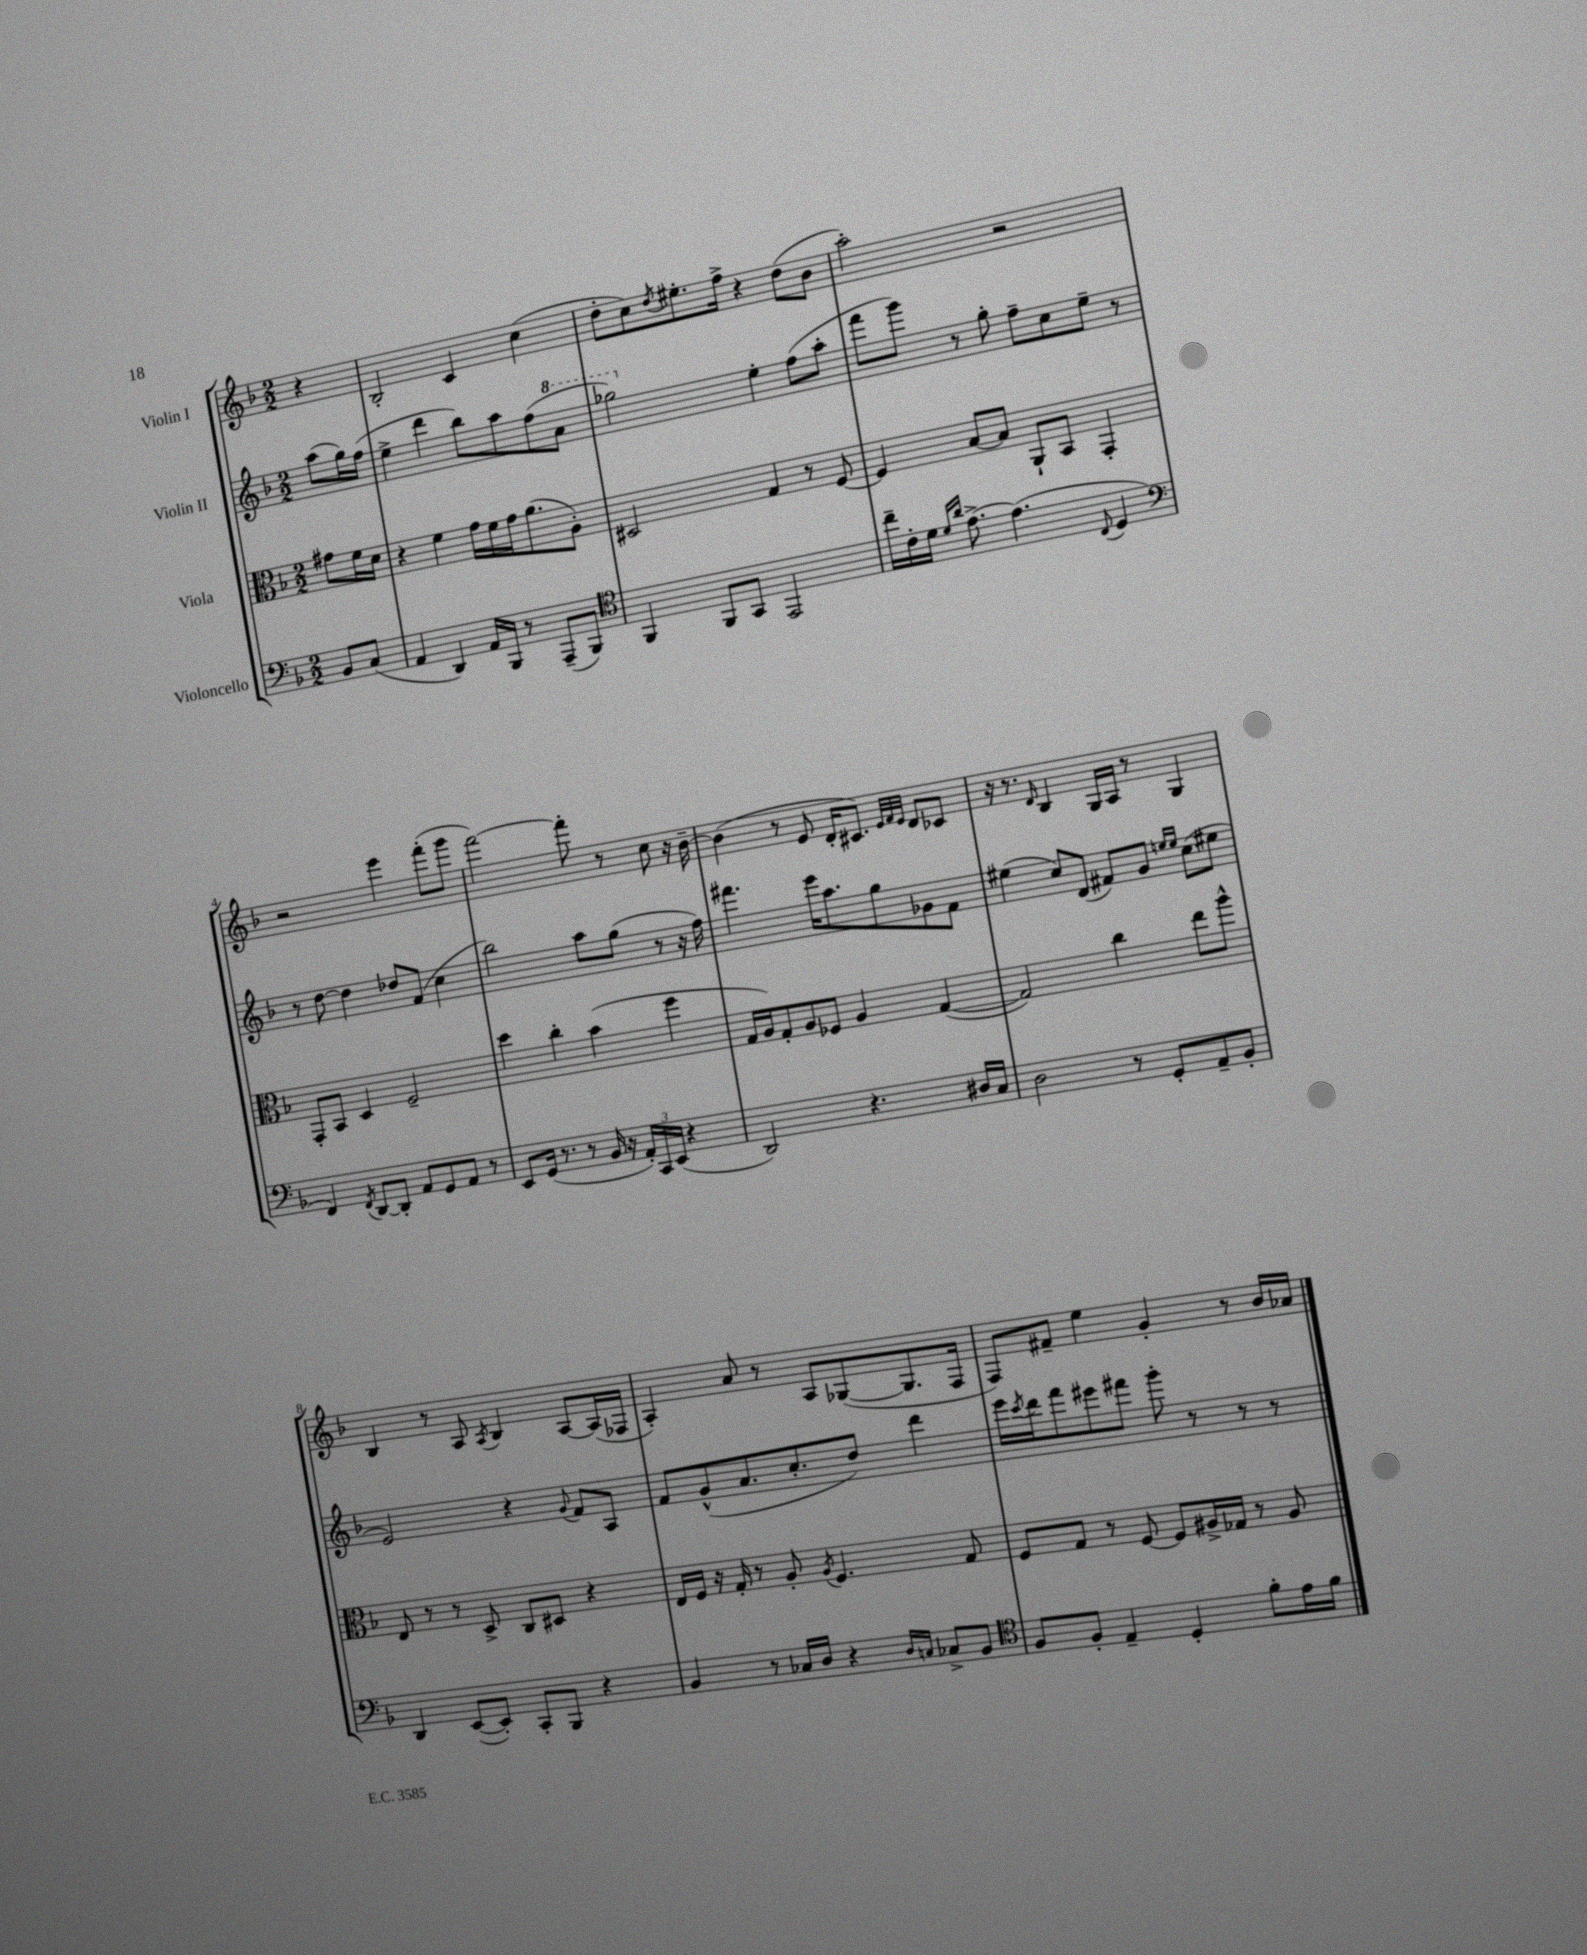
<<
\new StaffGroup <<
\new Staff = "s0" \with { instrumentName = "Violin I" } {
    \clef treble \key f \major \numericTimeSignature \time 2/2 \partial 4
    r4 |
    bes2-. c'4 c''4( |
    d''8-. c''8) \acciaccatura { d''8 } eis''8.-. f''16-> r4 d''8( bes'8 |
    a''2-.) r2 |
    r2 e'''4 f'''8-.( g'''8 |
    f'''2~) f'''8-. r8 c''8 r16 bes'16~-- |
    bes'4( r8 e'8 d'16-. cis'8.) \grace { e'32 f'32 e'32 } d'8 ces'8 |
    r16 r8. \grace { d'16 } bes4 g16 a16 r8 g4 |
    bes4 r8 a8 \acciaccatura { a8 } bes4 a8~ a16( fes16 |
    a4-.) a'8 r8 a8 ges8~( ges8. f16 |
    f8) fis'8-- e''4 g'4-. r8 bes'16 aes'16 \bar "|." |
}
\new Staff = "s1" \with { instrumentName = "Violin II" } {
    \clef treble \key f \major \numericTimeSignature \time 2/2 \partial 4
    a''8( g''16) f''16( |
    e''4-> d'''4 bes''8) a''8 f''8( \ottava #1 a''8 |
    ges'''2) \ottava #0 e''4-. f''8( a''8-. |
    f'''8 g'''8) r8 g''8-. f''8-- c''8 e''8-- r8 |
    r8 d''8~ d''4 des''8 f'8( c''4 |
    bes''2) a''8 g''8( r8 r16 f''16) |
    fis'''4. e'''16 a''8. g''8 ges'8 f'8 |
    eis''4( c''8) d'8( fis'8) g'8 \grace { e''16 e''16 } c''8( eis''8 |
    e'2) r4 \appoggiatura { g'8 } f'8 a8 |
    f'8 g'8-^( a'8. c''8.-. d''8) d'''4 |
    e'''16 \acciaccatura { c'''8 } d'''16 f'''8 eis'''8 fis'''8 g'''8-. r8 r8 r8 \bar "|." |
}
\new Staff = "s2" \with { instrumentName = "Viola" } {
    \clef alto \key f \major \numericTimeSignature \time 2/2 \partial 4
    gis'8 f'16 d'16 |
    r4 f'4 g'16 f'16 g'16 a'8.( a8-.) |
    dis2 g4 r8 f8~ |
    f4 bes8~ bes8 a,8-! bes,8 g,4-. |
    g,8-. bes,8 d4 f2-- |
    d''4 c''4-. bes'4( f''4 |
    g16 a16) g8-. a8 fes8 a4 g4~( |
    g2) c''4 e''8 a''8-^ |
    e8 r8 r8 d8-> c8 dis8 r4 |
    e16 f16 r16 g16-. r8 a8-. \acciaccatura { a8 } f4. g8 |
    f8 g8 r8 f8~ f8 ais16-> ges16 r8 ais8 \bar "|." |
}
\new Staff = "s3" \with { instrumentName = "Violoncello" } {
    \clef bass \key f \major \numericTimeSignature \time 2/2 \partial 4
    bes,8 c8( |
    a,4 d,4) a,16 bes,,16 r8 a,,8--( bes,,8) |
    \clef tenor f,4 f,8 g,8 e,2 |
    c''16-- c'16-. d'16 \grace { d'16 a'16 } e'8.~-> e'4.( \appoggiatura { c8 } d4 |
    \clef bass f,4) \acciaccatura { f,8 } d,8~ d,8-. a,8 g,8 a,8 r8 |
    e,8 g,16( r8. r8 bes,16 r16 \tuplet 3/2 { a,16-.) c,16 e,16( } r4 |
    d,2) r4. dis16 c16 |
    d2 r8 g,8-. a,8-- bes,8-. |
    d,4 e,8~( e,8-.) c,8-. bes,,8 r4 |
    bes,4 r8 ces16 d16 r4 \grace { d16 c16 } ces8-> bes,8 |
    \clef tenor f8 f8-. e4-- d4-. f'8-. e'16 f'16 \bar "|." |
}
>>
>>
